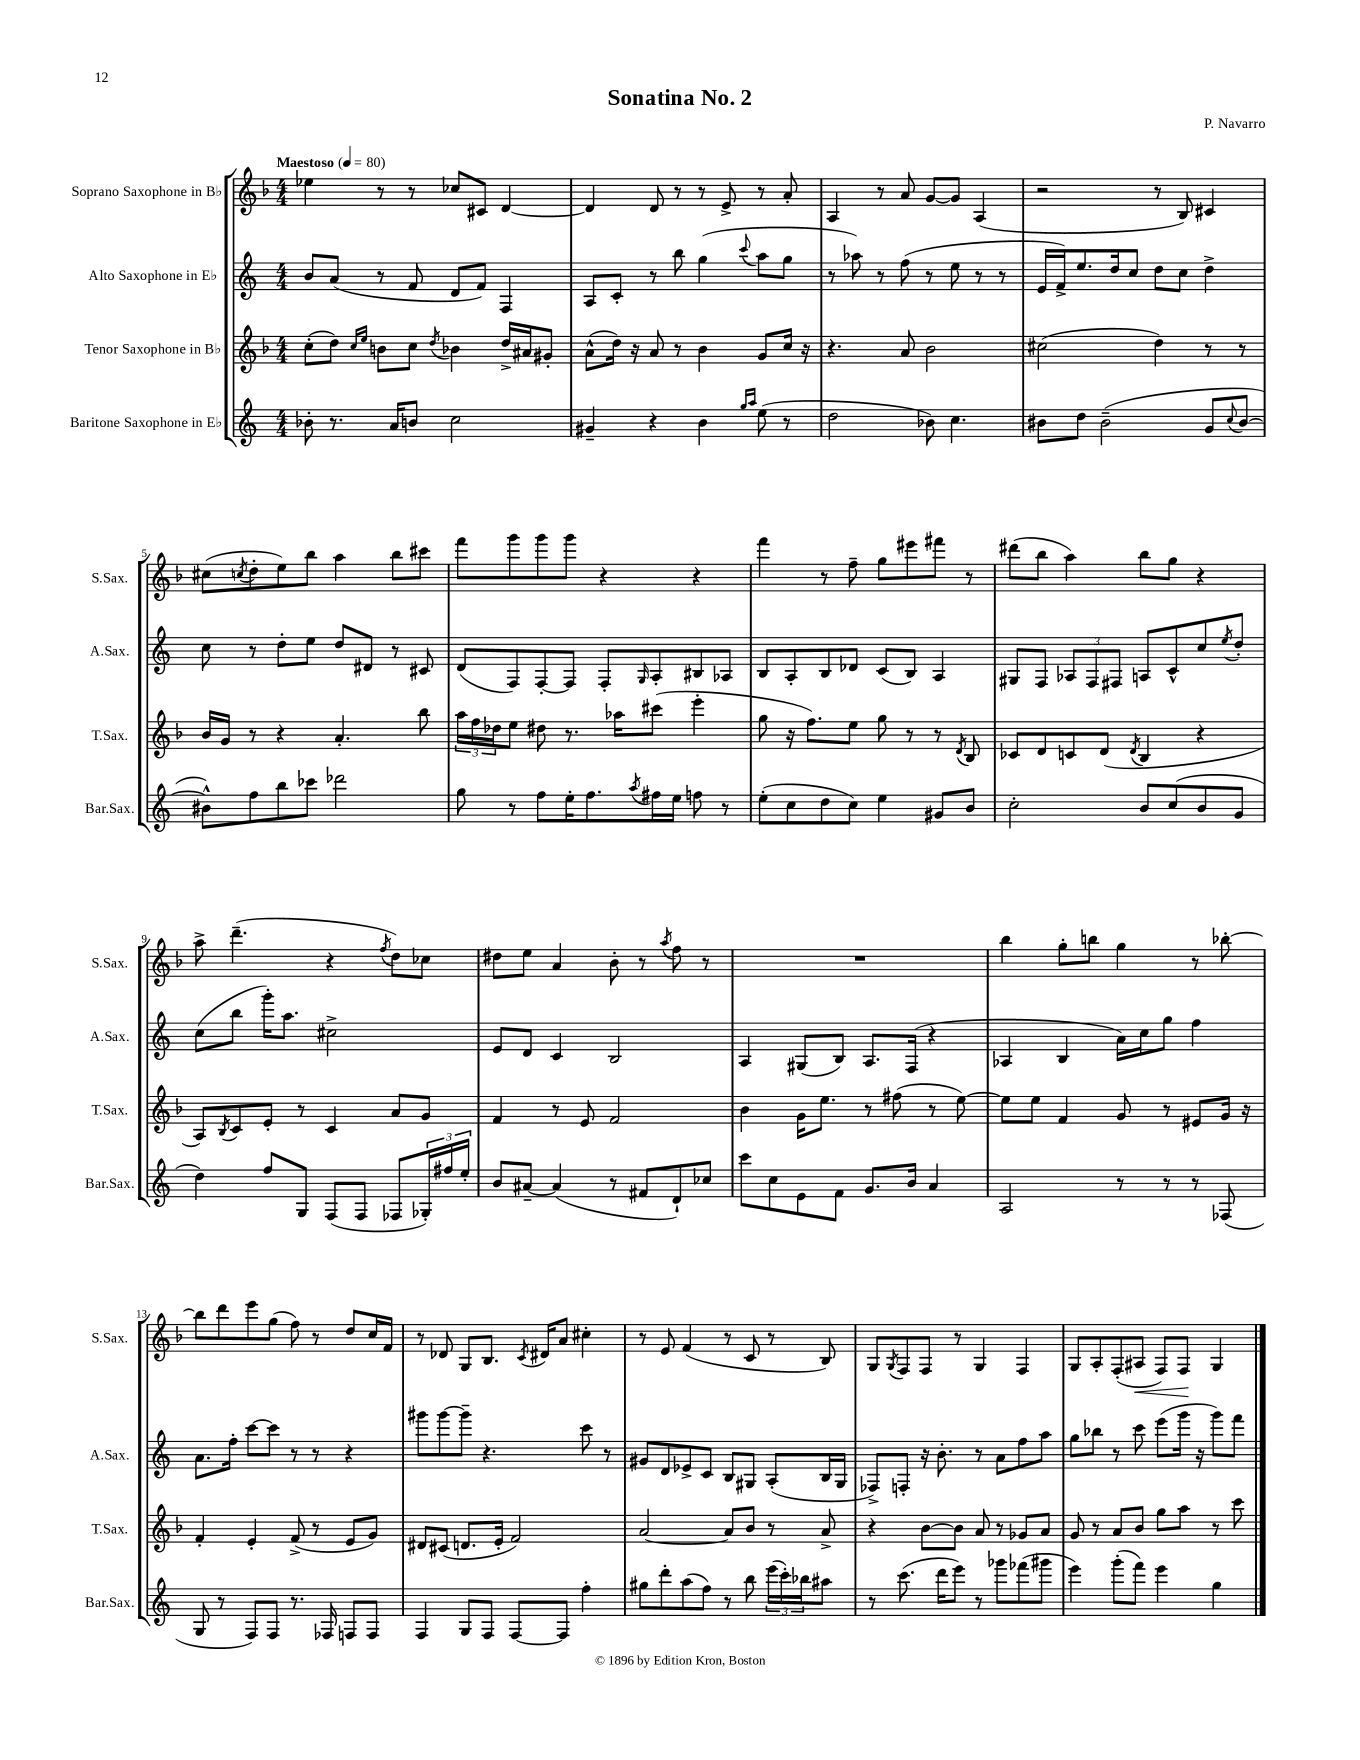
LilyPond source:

\header { title = "Sonatina No. 2" composer = "P. Navarro" }
<<
\new StaffGroup <<
\new Staff = "s0" \with { instrumentName = "Soprano Saxophone in Bb" shortInstrumentName = "S.Sax." } {
    \clef treble \key f \major \numericTimeSignature \time 4/4 \tempo "Maestoso" 4 = 80
    ees''4 r8 r8 ces''8 cis'8 d'4~ |
    d'4 d'8 r8 r8 e'8-> r8 a'8-. |
    a4 r8 a'8 g'8~ g'8 a4( |
    r2 r8 bes8) cis'4 |
    cis''8( \acciaccatura { c''8 } d''8-. e''8) bes''8 a''4 bes''8 cis'''8 |
    f'''8 g'''8 g'''8 g'''8 r4 r4 |
    f'''4 r8 f''8-- g''8 eis'''8 fis'''8 r8 |
    dis'''8( bes''8 a''4) bes''8 g''8 r4 |
    a''8-> d'''4.--( r4 \acciaccatura { f''8 } d''8) ces''8 |
    dis''8 e''8 a'4 bes'8-. r8 \acciaccatura { a''8 } f''8 r8 |
    R1 |
    bes''4 g''8-. b''8 g''4 r8 bes''8~-. |
    bes''8 d'''8 e'''8 g''8( f''8) r8 d''8 c''16 f'16 |
    r8 des'8 g8 bes8. \acciaccatura { c'8 } dis'16 a'8 cis''4-. |
    r8 e'8 f'4( r8 c'8 r8 bes8) |
    g8 \acciaccatura { g8 } f8 f8 r8 g4 f4 |
    g8 a8-. f8-.( ais8\< f8) f8\! g4 \bar "|." |
}
\new Staff = "s1" \with { instrumentName = "Alto Saxophone in Eb" shortInstrumentName = "A.Sax." } {
    \clef treble \key c \major \numericTimeSignature \time 4/4
    b'8 a'8( r8 f'8 d'8 f'8) f4 |
    a8 c'8-. r8 b''8 g''4( \appoggiatura { c'''8 } a''8 g''8 |
    r8 aes''8) r8 f''8( r8 e''8 r8 r8 |
    e'16 f'16->) e''8. d''16 c''8 d''8 c''8 d''4-> |
    c''8 r8 d''8-. e''8 d''8 dis'8 r8 cis'8 |
    d'8( f8) f8~-. f8 f8-. \grace { g16 } a8-. bis8 aes8 |
    b8 a8-. b8 des'8 c'8( b8) a4 |
    gis8 f8 \tuplet 3/2 { aes8 f8 fis8 } a8 c'8-^ c''8 \acciaccatura { e''8 } d''8-. |
    c''8( b''8 g'''16-.) a''8. cis''2-> |
    e'8 d'8 c'4 b2 |
    a4 gis8( b8) a8. f16( r4 |
    aes4 b4 a'16) c''16 g''8 f''4 |
    a'8. f''16-. c'''8~ c'''8 r8 r8 r4 |
    gis'''8 gis'''8~ gis'''8-- r4. c'''8 r8 |
    gis'8 d'8 ees'8-> c'8 b8 gis8 a8-.( b16 gis16 |
    fes8->) f8-. r16 b'8.-. r8 a'8 f''8 a''8 |
    g''8 bes''8 r8 c'''8 e'''8( g'''16 r16 g'''8) f'''8 \bar "|." |
}
\new Staff = "s2" \with { instrumentName = "Tenor Saxophone in Bb" shortInstrumentName = "T.Sax." } {
    \clef treble \key f \major \numericTimeSignature \time 4/4
    c''8-.( d''8) \grace { c''16 e''16 } b'8 c''8 \acciaccatura { d''8 } bes'4 d''16-> ais'16 gis'8-. |
    a'8-^( d''16) r16 a'8 r8 bes'4 g'8 c''16 r16 |
    r4. a'8 bes'2 |
    cis''2( d''4) r8 r8 |
    bes'16 g'16 r8 r4 a'4.-. bes''8 |
    \tuplet 3/2 { a''16 f''16 des''16 } e''8 dis''8 r8. aes''16 cis'''8( e'''4-. |
    g''8 r16 f''8.) e''8 g''8 r8 r8 \acciaccatura { d'8 } bes8 |
    ces'8 d'8 c'8 d'8( \acciaccatura { d'8 } bes4 r4 |
    a8) \acciaccatura { bes8 } c'8 e'8-. r8 c'4 a'8 g'8 |
    f'4 r8 e'8 f'2 |
    bes'4 g'16 e''8. r8 fis''8( r8 e''8~) |
    e''8 e''8 f'4 g'8 r8 eis'8 g'16 r16 |
    f'4-. e'4-. f'8->( r8 e'8 g'8) |
    dis'8 cis'8( d'8. e'16-. f'2) |
    a'2~ a'8 bes'8 r8 a'8-> |
    r4 bes'8~ bes'8 a'8 r8 ges'8 a'8 |
    g'8 r8 a'8 bes'8 g''8 a''8 r8 c'''8 \bar "|." |
}
\new Staff = "s3" \with { instrumentName = "Baritone Saxophone in Eb" shortInstrumentName = "Bar.Sax." } {
    \clef treble \key c \major \numericTimeSignature \time 4/4
    bes'8-. r8. a'16 b'8 c''2 |
    gis'4-- r4 b'4 \grace { g''16 a''16 } e''8( r8 |
    d''2 bes'8) c''4. |
    bis'8 d''8 bis'2--( g'8 \appoggiatura { c''8 } bis'8~ |
    bis'8-^) f''8 b''8 ces'''8 des'''2 |
    g''8 r8 f''8 e''16-. f''8. \acciaccatura { a''8 } fis''16 e''16 f''8 r8 |
    e''8-.( c''8 d''8 c''8) e''4 gis'8 b'8 |
    c''2-. b'8 c''8( b'8 g'8 |
    d''4) f''8 g8 f8( f8 fes8 \tuplet 3/2 { ges16-.) fis''16 e''16-. } |
    b'8 ais'8~-- ais'4( r8 fis'8 d'8-!) ces''8 |
    c'''8 c''8 e'8 f'8 g'8. b'16 a'4 |
    a2 r8 r8 r8 fes8( |
    g8 r8 f8) f8 r8. fes16 f8 f8 |
    f4 g8 f8 f8~ f8 f''4-. |
    gis''8 d'''8-. a''8( f''8) r8 b''8 \tuplet 3/2 { e'''16( c'''16-.) bes''16 } ais''8 |
    r8 c'''8.( d'''16 e'''8) r8 ges'''8 fes'''8( gis'''8 |
    e'''4) g'''8-.( f'''8) e'''4 g''4 \bar "|." |
}
>>
>>
